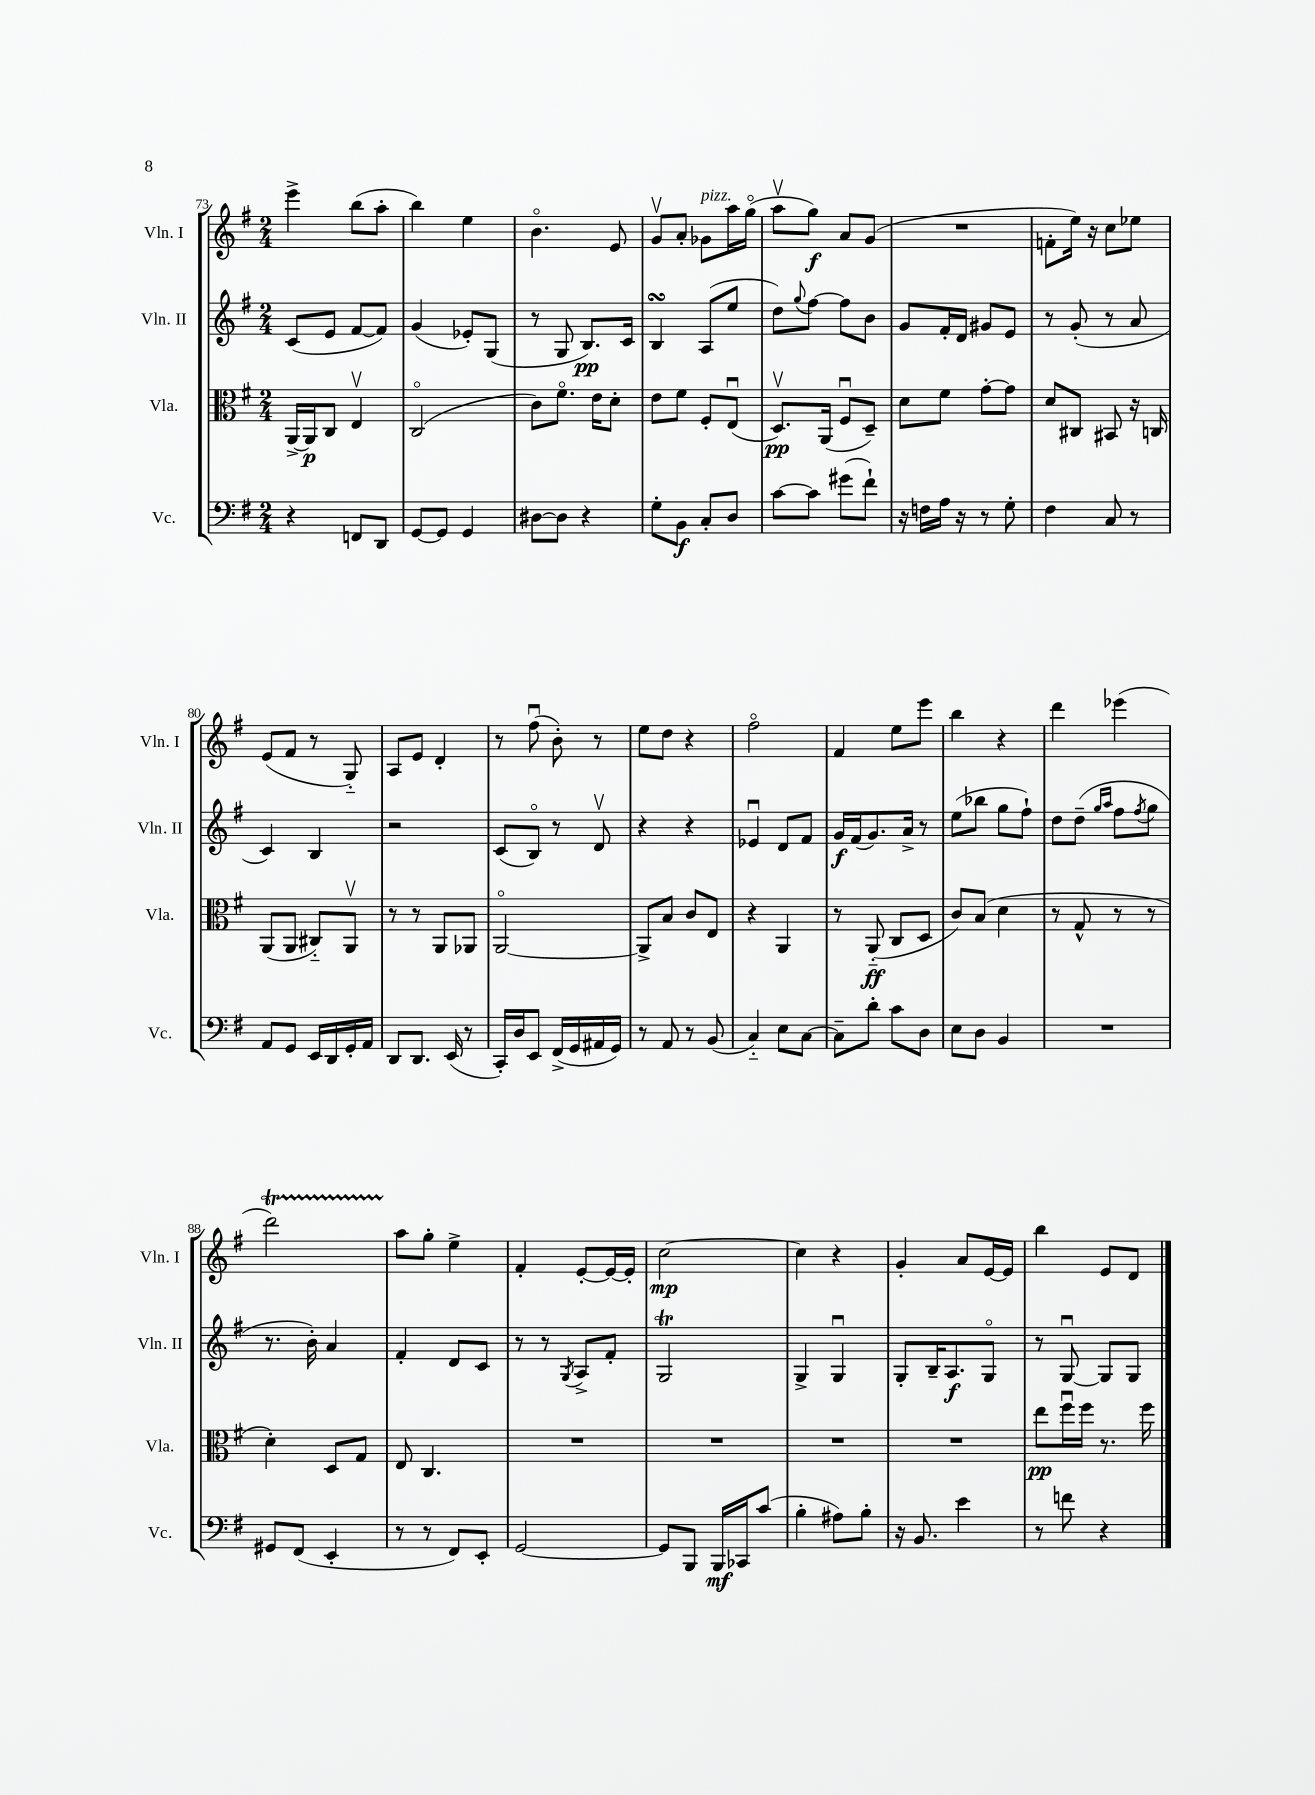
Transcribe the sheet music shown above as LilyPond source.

<<
\new StaffGroup <<
\new Staff = "s0" \with { instrumentName = "Vln. I" shortInstrumentName = "Vln. I" } {
    \clef treble \key g \major \numericTimeSignature \time 2/4
    e'''4-> b''8( a''8-. |
    b''4) e''4 |
    b'4.\flageolet e'8 |
    g'8\upbow a'8-. ges'8^\markup { \italic "pizz." } a''16 g''16\flageolet( |
    a''8\upbow g''8\f) a'8 g'8( |
    R2 |
    f'8-. e''16) r16 c''8 ees''8 |
    e'8( fis'8 r8 g8-_) |
    a8 e'8 d'4-. |
    r8 fis''8\downbow( b'8-.) r8 |
    e''8 d''8 r4 |
    fis''2\flageolet |
    fis'4 e''8 e'''8 |
    b''4 r4 |
    d'''4 ees'''4( |
    d'''2\startTrillSpan) |
    a''8\stopTrillSpan g''8-. e''4-> |
    fis'4-. e'8~-. e'16~ e'16-. |
    c''2~\mp |
    c''4 r4 |
    g'4-. a'8 e'16~ e'16 |
    b''4 e'8 d'8 \bar "|." |
}
\new Staff = "s1" \with { instrumentName = "Vln. II" shortInstrumentName = "Vln. II" } {
    \clef treble \key g \major \numericTimeSignature \time 2/4
    c'8( e'8 fis'8~ fis'8) |
    g'4( ees'8-.) g8( |
    r8 g8 b8.\pp) c'16 |
    b4\turn a8( e''8 |
    d''8) \appoggiatura { g''8 } fis''8~ fis''8 b'8 |
    g'8 fis'16-. d'16 gis'8 e'8 |
    r8 g'8-.( r8 a'8 |
    c'4) b4 |
    r2 |
    c'8( b8\flageolet) r8 d'8\upbow |
    r4 r4 |
    ees'4\downbow d'8 fis'8 |
    g'16\f fis'16( g'8.) a'16-> r8 |
    e''8( bes''8 g''8 fis''8-!) |
    d''8 d''8--( \grace { g''16 a''16 } fis''8 \acciaccatura { fis''8 } g''8 |
    r8. b'16-.) a'4 |
    fis'4-. d'8 c'8 |
    r8 r8 \acciaccatura { g8 } a8-> fis'8-. |
    g2\trill |
    g4-> g4\downbow |
    g8-. b16-- a8.\f g8\flageolet |
    r8 g8~\downbow g8 g8 \bar "|." |
}
\new Staff = "s2" \with { instrumentName = "Vla." shortInstrumentName = "Vla." } {
    \clef alto \key g \major \numericTimeSignature \time 2/4
    a,16~-> a,16\p c8 e4\upbow |
    c2\flageolet( |
    c'8) fis'8.\flageolet e'16 d'8-. |
    e'8 fis'8 fis8-. e8\downbow( |
    d8.\upbow\pp) a,16( fis8\downbow d8--) |
    d'8 fis'8 g'8~-. g'8 |
    d'8 cis8 bis,8 r16 c16 |
    a,8( a,8 cis8-_) a,8\upbow |
    r8 r8 a,8 aes,8 |
    a,2~\flageolet |
    a,8-> b8 c'8 e8 |
    r4 a,4 |
    r8 a,8-_\ff( c8 d8 |
    c'8) b8( d'4 |
    r8 g8-^ r8 r8 |
    d'4-.) d8 g8 |
    e8 c4. |
    R2 |
    R2 |
    R2 |
    R2 |
    e''8\pp fis''16\downbow fis''16 r8. fis''16 \bar "|." |
}
\new Staff = "s3" \with { instrumentName = "Vc." shortInstrumentName = "Vc." } {
    \clef bass \key g \major \numericTimeSignature \time 2/4
    r4 f,8 d,8 |
    g,8~ g,8 g,4 |
    dis8~ dis8 r4 |
    g8-. b,8\f c8-. d8 |
    c'8~ c'8 gis'8( fis'8-!) |
    r16 f16 a16 r16 r8 g8-. |
    fis4 c8 r8 |
    a,8 g,8 e,16 d,16 g,16-. a,16 |
    d,8 d,8. e,16( r8 |
    c,16-.) d16 e,8 fis,16->( g,16 ais,16 g,16) |
    r8 a,8 r8 b,8( |
    c4-_) e8 c8~ |
    c8-- d'8-. c'8 d8 |
    e8 d8 b,4 |
    R2 |
    gis,8 fis,8( e,4-. |
    r8 r8 fis,8) e,8-. |
    g,2~ |
    g,8 b,,8 b,,16\mf ces,16 c'8( |
    b4-. ais8) b8-. |
    r16 b,8. e'4 |
    r8 f'8 r4 \bar "|." |
}
>>
>>
\layout { \context { \Score currentBarNumber = #73 } }
